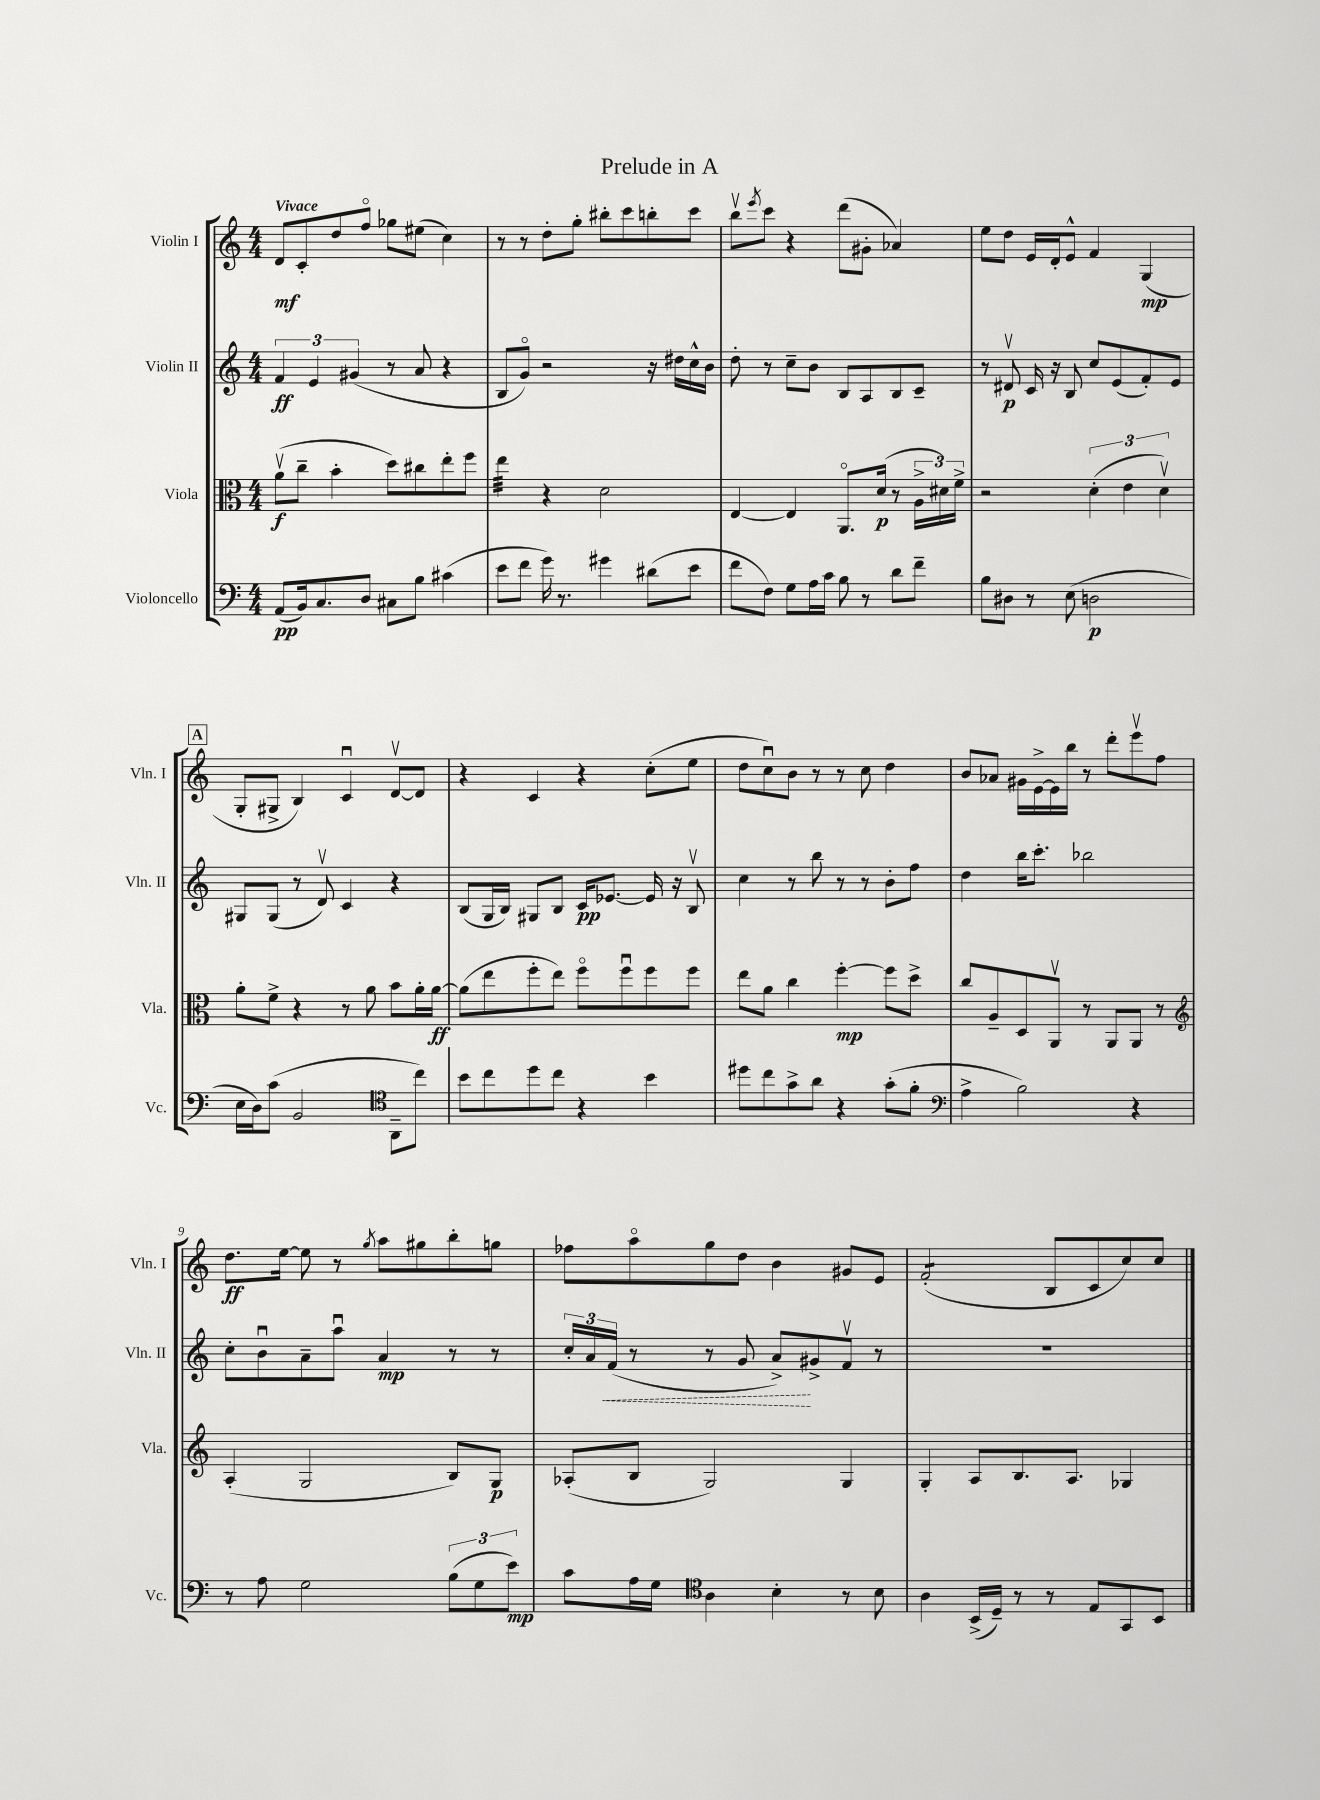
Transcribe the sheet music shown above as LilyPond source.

\header { title = "Prelude in A" }
<<
\new StaffGroup <<
\new Staff = "s0" \with { instrumentName = "Violin I" shortInstrumentName = "Vln. I" } {
    \clef treble \key c \major \numericTimeSignature \time 4/4 \tempo "Vivace"
    d'8\mf c'8-. d''8 f''8\flageolet ges''8 eis''8( c''4) |
    r8 r8 d''8-. g''8-. bis''8-. c'''8 b''8-. c'''8 |
    b''8\upbow \acciaccatura { e'''8 } c'''8 r4 d'''8( gis'8-. aes'4) |
    e''8 d''8 e'16 d'16-. e'8-^ f'4 g4\mp( |
    \mark \markup { \box "A" } g8-. gis8-> b4) c'4\downbow d'8~\upbow d'8 |
    r4 c'4 r4 c''8-.( e''8 |
    d''8 c''8\downbow) b'8 r8 r8 c''8 d''4 |
    b'8 aes'8 gis'16 e'16~-> e'16 b''16 r8 d'''8-. e'''8\upbow f''8 |
    d''8.\ff e''16~ e''8 r8 \acciaccatura { g''8 } a''8 gis''8 b''8-. g''8 |
    fes''8 a''8\flageolet g''8 d''8 b'4 gis'8 e'8 |
    f'2:8-.( b8 c'8 c''8) c''8 \bar "|." |
}
\new Staff = "s1" \with { instrumentName = "Violin II" shortInstrumentName = "Vln. II" } {
    \clef treble \key c \major \numericTimeSignature \time 4/4
    \tuplet 3/2 { f'4\ff e'4 gis'4( } r8 a'8 r4 |
    b8 g'8\flageolet) r2 r16 dis''16 c''16-^ b'16 |
    d''8-. r8 c''8-- b'8 b8 a8 b8 c'8-- |
    r8 dis'8\upbow\p c'16 r16 b8 c''8 e'8( f'8-.) e'8 |
    \mark \markup { \box "A" } gis8 gis8( r8 d'8\upbow) c'4 r4 |
    b8( g16 b16) gis8 b8 c'16\pp ees'8.~ ees'16 r16 b8\upbow |
    c''4 r8 b''8 r8 r8 b'8-. f''8 |
    d''4 b''16 c'''8.-. bes''2 |
    c''8-. b'8\downbow a'8-- a''8\downbow a'4\mp r8 r8 |
    \tuplet 3/2 { c''16-. a'16 \once \override Hairpin.style = #'dashed-line f'16\<( } r8 r8 g'8 a'8->\!) gis'8-> f'8\upbow r8 |
    R1 \bar "|." |
}
\new Staff = "s2" \with { instrumentName = "Viola" shortInstrumentName = "Vla." } {
    \clef alto \key c \major \numericTimeSignature \time 4/4
    a'8\upbow\f( c''8-- b'4-. d''8) cis''8 e''8-. f''8 |
    e''4:32 r4 d'2 |
    e4~ e4 a,8.\flageolet d'16\p( r8 \tuplet 3/2 { a16-> dis'16) f'16-> } |
    r2 \tuplet 3/2 { d'4-.( e'4 d'4\upbow) } |
    \mark \markup { \box "A" } a'8-. f'8-> r4 r8 a'8 b'8 a'16-. a'16~\ff |
    a'8( e''8 f''8-. e''8) f''8\flageolet f''8\downbow f''8 f''8 |
    e''8 a'8 c''4 f''4~-.\mp f''8 d''8-> |
    c''8 a8-- d8 a,8\upbow r8 a,8 a,8 r8 |
    \clef treble a4-.( g2 b8) g8\p |
    aes8-.( b8 g2) g4 |
    g4-. a8 b8. a8. ges4 \bar "|." |
}
\new Staff = "s3" \with { instrumentName = "Violoncello" shortInstrumentName = "Vc." } {
    \clef bass \key c \major \numericTimeSignature \time 4/4
    a,8\pp( b,16) c8. d8 cis8 b8 cis'4( |
    e'8 f'8 g'16) r8. gis'4 dis'8( e'8 |
    f'8 f8) g8 a16 c'16 b8 r8 d'8 f'8-- |
    b8 dis8 r8 e8( d2\p |
    \mark \markup { \box "A" } e16 d16) c'8( b,2 \clef tenor a,8-- c''8) |
    b'8 c''8 d''8 c''8 r4 b'4 |
    dis''8 c''8 g'8-> a'8 r4 g'8-.( f'8-. |
    \clef bass a4-> b2) r4 |
    r8 a8 g2 \tuplet 3/2 { b8( g8 e'8\mp) } |
    c'8 a16 g16 \clef tenor a4 b4-. r8 b8 |
    a4 b,16->( d16--) r8 r8 e8 g,8 b,8 \bar "|." |
}
>>
>>
